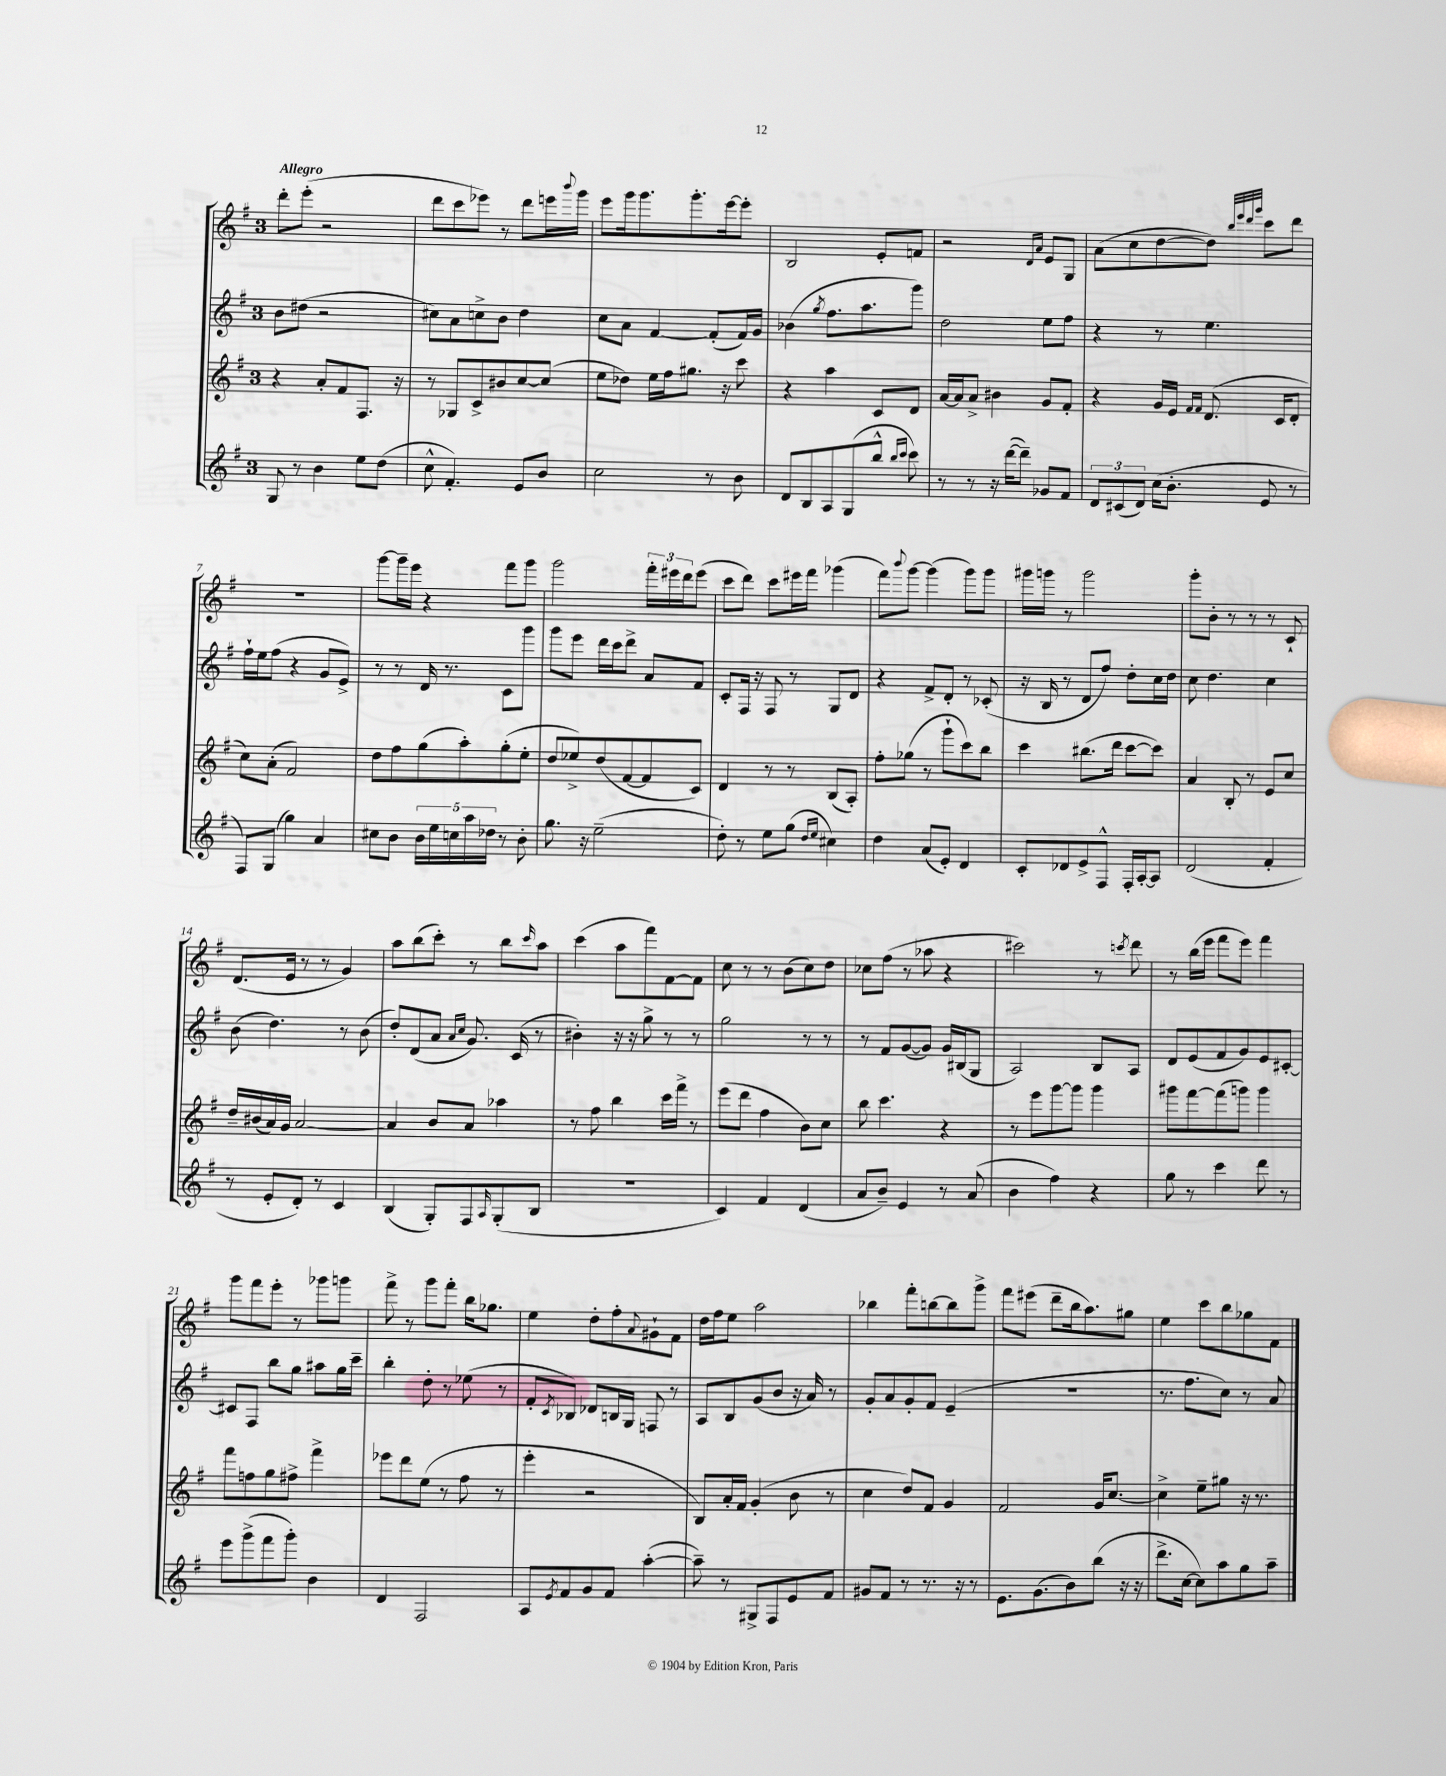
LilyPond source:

<<
\new StaffGroup <<
\new Staff = "s0" {
    \clef treble \key g \major \once \override Staff.TimeSignature.style = #'single-digit \time 3/4 \tempo "Allegro"
    d'''8-. e'''8-.( r2 |
    d'''8 c'''8 ees'''8) r8 d'''8 e'''16 \appoggiatura { b'''8 } g'''16 |
    e'''8 g'''16 g'''8. g'''8.-. e'''16~ e'''8-. |
    b2 e'8-. f'8 |
    r2 \grace { d'16 a'16 } e'8 g8 |
    a'8( c''8 d''8~ d''8) \grace { b''32 e'''32 d'''32 g'''32 } c'''8 d'''8 |
    R2. |
    g'''8~ g'''16-- e'''16 r4 fis'''8 g'''8 |
    g'''2 \tuplet 3/2 { fis'''16-. eis'''16 d'''16 } eis'''8( |
    c'''8 d'''8) c'''8 eis'''16 fis'''16 ges'''4( |
    fis'''8) \appoggiatura { b'''8 } g'''8~ g'''4( g'''8) g'''8 |
    gis'''16 g'''16 r8 g'''2 |
    g'''8-. b'8-. r8 r8 r8 c'8-! |
    d'8.( e'16 r8 r8 g'4) |
    a''8 b''8( c'''8-.) r8 b''8 \grace { c'''16 } a''8 |
    c'''4( a''8 fis'''8) fis'8~ fis'8 |
    c''8 r8 r8 b'8( c''8) d''8 |
    ces''8 fis''8( r8 aes''8 r4 |
    cis'''2) r8 \acciaccatura { c'''8 } d'''8 |
    r8 b''16( e'''16 fis'''8 e'''8) fis'''4 |
    g'''8 fis'''8 e'''8-. r8 ges'''8 g'''8 |
    fis'''8-> r8 g'''8 fis'''8-. b''16 ges''8. |
    e''4 d''8-. fis''8-. \appoggiatura { a'8 } gis'8-! fis'8 |
    d''16 fis''16 e''8 a''2 |
    bes''4 fis'''8-. b''8~ b''8 g'''8-> |
    fis'''8 eis'''8( d'''8-- b''16 a''8.) gis''8 |
    e''4 c'''8 b''8 ges''8 fis'8 \bar "|." |
}
\new Staff = "s1" {
    \clef treble \key g \major \once \override Staff.TimeSignature.style = #'single-digit \time 3/4
    b'8 dis''8( r2 |
    cis''8) a'8 c''8-> b'8 d''4 |
    c''8 a'8 fis'4~ fis'8-.( fis'16) g'16 |
    bes'4( \acciaccatura { g''8 } fis''8. a''8. g'''8) |
    d''2 e''8 fis''8 |
    r4 r8 e''4. |
    fis''16-! e''16 fis''8( r4 g'8 e'8->) |
    r8 r8 d'16 r8. c'8 g'''8 |
    g'''8 e'''8 d'''16 c'''16 d'''8-> a'8 fis'8 |
    c'8-. fis16 r16 fis8 r8 g8 d'8 |
    r4 fis'8-> d'8-. r8 ces'8-.( |
    r16 b16 r8 d'8 fis''8) d''8-. c''16 d''16 |
    c''8 d''4. c''4 |
    b'8( d''4.) r8 b'8( |
    d''8-.) d'8( a'8 \grace { a'16 c''16 } g'8.) c'16( r8 |
    bis'4-.) r16 r16 g''8-> r8 r8 |
    g''2 r8 r8 |
    r8 fis'8 g'8~( g'8) g'16 bis16( g8 |
    a2) b8 a8 |
    d'8 e'8( fis'8 g'8) e'8 cis'8~-. |
    cis'8 fis8 b''8 g''8 ais''8 g''16 c'''16-- |
    b''4-. d''8-. r8 ees''8( r8 |
    fis'8-. \acciaccatura { c'8 } bes8) des'8 b16 g16 f8 r8 |
    a8 b8 g'8( b'8 r16 a'16) r8 |
    g'8-. a'8 g'8-. fis'8 e'4--( |
    R2. |
    r8. fis''8. c''8) r8 a'8 \bar "|." |
}
\new Staff = "s2" {
    \clef treble \key g \major \once \override Staff.TimeSignature.style = #'single-digit \time 3/4
    r4 a'8-. fis'8 fis8. r16 |
    r8 ges8 c'8-> bis'8 c''8~ c''8( |
    e''8 des''8) e''16 fis''16 gis''8. r16 c'''8 |
    r4 a''4 c'8 d'8 |
    a'16~ a'16 a'8-> bis'4 g'8 fis'8-. |
    r4 g'16 e'16 \grace { fis'16 fis'16 } d'8.( c'16 d'8-. |
    c''8) a'8-.( fis'2) |
    d''8 fis''8 g''8( a''8-.) g''8-.( e''8-. |
    d''8 ees''8->) d''8( fis'8~ fis'8 c'8) |
    d'4 r8 r8 b8( a8-.) |
    fis''8-. ges''8( r8 g'''8-! c'''8) b''8 |
    c'''4 bis''8.( d'''16 c'''8~ c'''8) |
    a'4 b8-. r8 e'8 c''8 |
    d''16-- bis'16( a'16) g'16 a'2~ |
    a'4 b'8 a'8 aes''4 |
    r8 fis''8 b''4 c'''16 fis'''16-> r8 |
    e'''8( d'''8 fis''4 b'8) c''8 |
    b''8 c'''4. r4 |
    r8 e'''8 g'''8~ g'''8 g'''4 |
    gis'''8 fis'''8~ fis'''8( g'''8) g'''4 |
    fis'''8 f''8 g''8 fis''8-> fis'''4-> |
    ees'''8 d'''8 e''8( r8 fis''8 r8 |
    e'''4-. r2 |
    b8) a'16-. fis'16 g'4-.( b'8 r8 |
    c''4 d''8) fis'8 g'4 |
    fis'2 g'16 c''8.~ |
    c''4-> e''8-- gis''8 r16 r8. \bar "|." |
}
\new Staff = "s3" {
    \clef treble \key g \major \once \override Staff.TimeSignature.style = #'single-digit \time 3/4
    g8 r8 b'4 e''8 d''8( |
    c''8-^ fis'4.-.) e'8 b'8 |
    c''2 r8 b'8 |
    d'8 b8 a8 g8( b''8-^ \grace { b''16 c'''16 } c'''8) |
    r8 r8 r16 d'''16~( d'''8--) ges'8 fis'8 |
    \tuplet 3/2 { d'8 cis'8( d'8) } c''16( b'8.-. e'8 r8 |
    fis8) g8( g''4) a'4 |
    cis''8 b'8 \tuplet 5/4 { b'16 e''16 c''16 a''16 des''16 } r8 b'8-. |
    g''8. r16 e''2--( |
    d''8-.) r8 e''8 g''8( \grace { d''16 e''16 } cis''4) |
    d''4 a'8( e'8-.) d'4 |
    c'8-. des'8 e'8-> fis8-^ fis16-. a16~-. a8 |
    d'2( fis'4-. |
    r8 e'8-. d'8-.) r8 c'4 |
    b4( g8-.) fis8 \grace { a16 } g8-.( b8 |
    R2. |
    c'4) fis'4 d'4( |
    a'8 b'8--) e'4 r8 a'8( |
    b'4 fis''4) r4 |
    g''8 r8 c'''4 d'''8 r8 |
    e'''8 g'''8->( fis'''8 g'''8-.) b'4 |
    d'4 fis2 |
    a8 \acciaccatura { e'8 } fis'8 g'8 fis'8 a''4~-.( |
    a''8--) r8 gis8-> fis8 e'8 fis'8 |
    gis'8 fis'8 r8 r8. r16 r8 |
    e'8. g'8.( b'8) b''8( r16 r16 |
    d'''8.-> c''16~ c''8) a''8 g''8 a''8-- \bar "|." |
}
>>
>>
